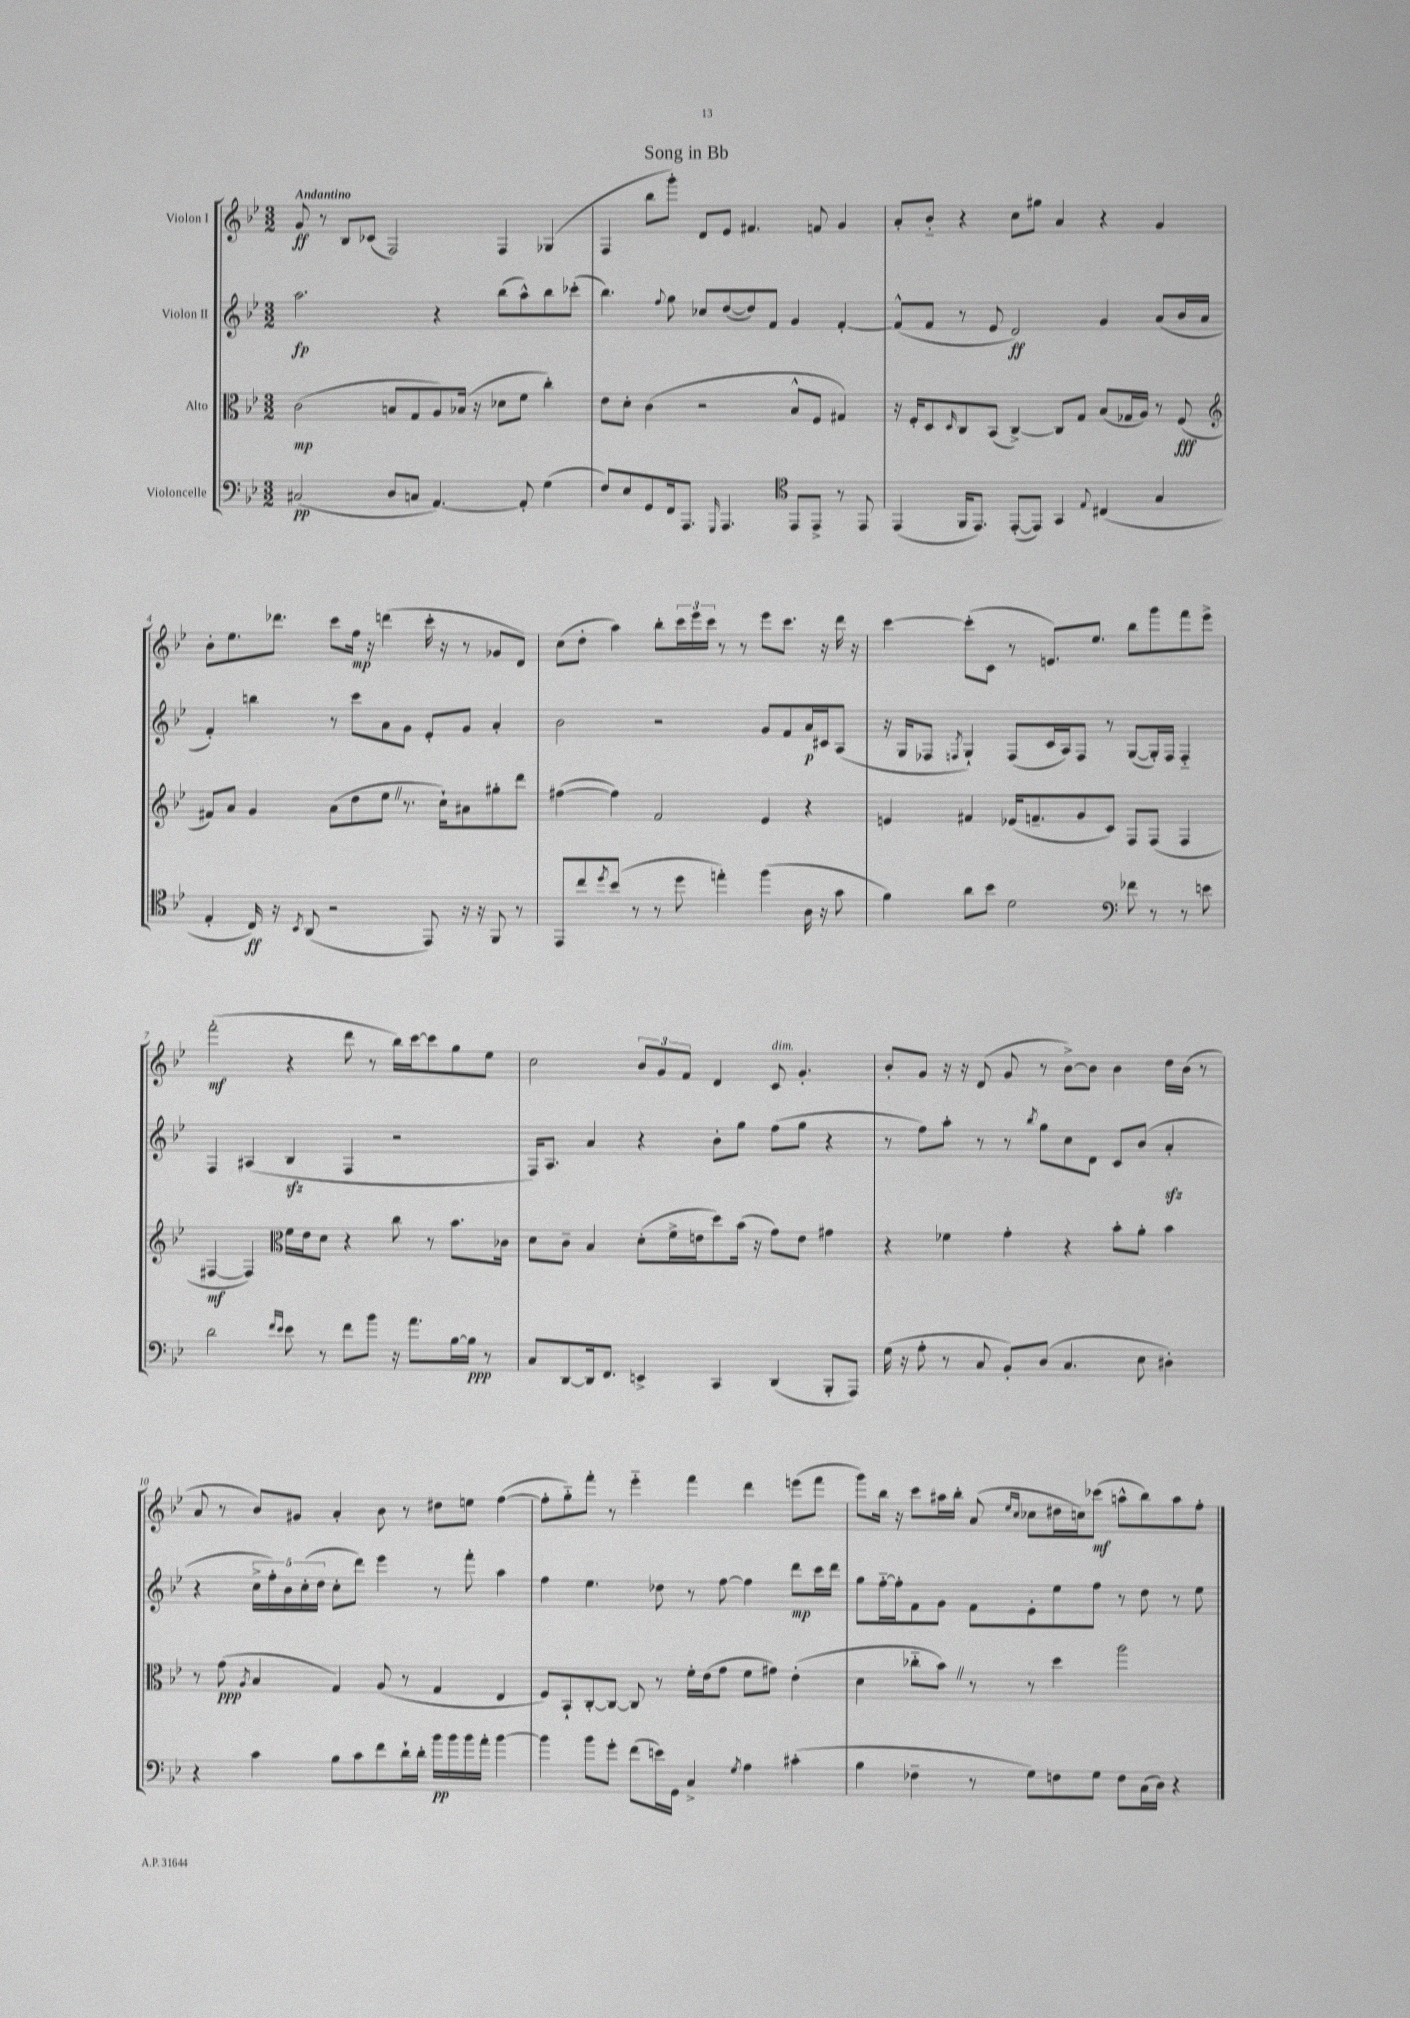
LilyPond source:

\header { title = "Song in Bb" }
<<
\new StaffGroup <<
\new Staff = "s0" \with { instrumentName = "Violon I" } {
    \clef treble \key bes \major \numericTimeSignature \time 3/2 \tempo "Andantino"
    g'8\ff r8 bes8 ces'8( f2) f4 ges4( |
    f4 bes''8 g'''8-.) d'8 ees'8 fis'4. f'8 g'4 |
    a'8-. bes'8-_ r4 c''8 gis''8 a'4 r4 g'4 |
    bes'8-. ees''8. des'''8. c'''8 f''16\mp r16 d'''4( c'''16-. r16 r8 ges'8 d'8) |
    c''8( d''8-. a''4) bes''8-. \tuplet 3/2 { c'''16 ees'''16 c'''16 } r8 r8 ees'''8 c'''8. r16 d'''16 r16 |
    c'''4~ c'''8-.( c'8 r8 e'8.) ees''8. bes''8 g'''8 f'''8 ees'''8-> |
    f'''2-.\mf( r4 d'''8 r8 bes''16) c'''16~ c'''8 g''8 ees''8 |
    c''2 \tuplet 3/2 { bes'8 g'8 f'8 } d'4 c'8^\markup { \italic "dim." } g'4.-. |
    bes'8-. g'8 r16 r16 d'8( g'8 r8 bes'8~->) bes'8 bes'4 d''16 bes'16( r8 |
    a'8 r8 bes'8) gis'8 a'4-. bes'8 r8 dis''8 e''8 f''4~( |
    f''8-. g''8-_) f'''8-. r8 ees'''4-_ f'''4 d'''4 e'''8( f'''8 |
    g'''8) bes''16 r16 c'''8 ais''16 bes''16-. a'8( \grace { ees''16 c''16 } ces''8 dis''16 c''16) ces'''8\mf( a''8-^ bes''8) a''8 f''8-. \bar "|." |
}
\new Staff = "s1" \with { instrumentName = "Violon II" } {
    \clef treble \key bes \major \numericTimeSignature \time 3/2
    a''2.\fp r4 bes''8( a''8-^) bes''8 ces'''8-.( |
    bes''4.) \appoggiatura { f''8 } g''8 ces''8 d''8~( d''8) f'8 g'4 f'4~-. |
    f'8-^( f'8 r8 ees'8 d'2\ff) g'4 a'8( bes'16 a'16 |
    f'4-.) b''4 r8 c'''8 a'8 g'8 ees'8-. g'8 a'4-. |
    bes'2 r2 g'8 f'8 a'16\p cis'16 a8( |
    r16 g16 fes8 \acciaccatura { f8 } g4-!) f8( c'16 a16) f8 r8 g8~( g16-.) f16 f4-_ |
    f4 ais4( bes4\sfz f4 r2 |
    f16) a8. a'4 r4 bes'8-. g''8 f''8( g''8 r4 |
    r8 f''8) a''8-. r8 r8 \acciaccatura { bes''8 } g''8 c''8 d'8 c'8 bes'8( a'4-.\sfz |
    r4 \tuplet 5/4 { c''16-> f''16-.) bes'16 c''16-.( d''16 } c''8-. d'''8) ees'''4 r8 f'''8-. a''4 |
    f''4 ees''4. des''8 r8 f''8~ f''4 d'''8\mp c'''16 d'''16 |
    g''8 f''16~-_ f''16-. f'8 g'8 f'8 ees'8-. ees''8 f''8 r8 d''8 r8 ees''8 \bar "|." |
}
\new Staff = "s2" \with { instrumentName = "Alto" } {
    \clef alto \key bes \major \numericTimeSignature \time 3/2
    c'2\mp( b8 g8 a8) bes16( r16 des'8 f'8 c''4-.) |
    ees'8 d'8-. c'4( r2 bes8-^ f8 gis4) |
    r16 f16-. d8 \grace { d16 } c8 bes,8( c4~->) c8 g8 bes8( ges16 a16) r8 f8\fff( |
    \clef treble fis'8) a'8 g'4 a'8( d''8 ees''8 \once \override BreathingSign.text = \markup { \musicglyph "scripts.caesura.straight" } \breathe r8. c''16-!) ais'8 gis''8-. d'''8 |
    fis''4~( fis''4) f'2 ees'4 r4 |
    e'4 fis'4 ees'16( f'8.-- g'8 c'8) f8 f8( f4 |
    fis4~\mf fis4) \clef alto f'16 ees'16 d'8 r4 c''8 r8 bes'8. ces'16 |
    d'8 c'8-- bes4 d'8-.( f'16-> e'16 d''8) bes'16( r16 g'8) e'8 gis'4 |
    r4 fes'4 g'4-. r4 bes'8-. a'8-. bes'4 |
    r8 g'8\ppp( \acciaccatura { a8 } bes4 g4) a8( r8 g4 ees4 |
    f8) bes,8-! c8~-. c8~ c8 r8 f'16-. ees'16( g'8 f'8 gis'8) ees'4-.( |
    d'4 ces''8-_ bes'8) \once \override BreathingSign.text = \markup { \musicglyph "scripts.caesura.straight" } \breathe r8 r8 d''4 a''2 \bar "|." |
}
\new Staff = "s3" \with { instrumentName = "Violoncelle" } {
    \clef bass \key bes \major \numericTimeSignature \time 3/2
    cis2\pp( d8 c8 a,4.~) a,8-. g4( |
    f8) ees8 g,8 f,16 a,,8. \grace { g,,16 } a,,4. \clef tenor ees,8 ees,8-> r8 ees,8 |
    ees,4( f,16 ees,8.) ees,8~-.( ees,8) g,4 \appoggiatura { ees8 } cis4( g4 |
    ees4-. c16\ff) r16 \acciaccatura { bes,8 } a,8( r2 ees,8) r16 r16 f,8 r8 |
    ees,8 c''8 \acciaccatura { d''8 } bes'8( r8 r8 d''8 e''4-.) f''4( a16 r16 g'8 |
    f'4) a'8 bes'8 d'2 \clef bass fes'8 r8 r8 e'8 |
    d'2 \grace { f'16 ees'16 } ees'8 r8 f'8 bes'8 r16 a'8. bes16~ bes16\ppp r8 |
    c8 d,8~ d,16 f,8. e,4-> c,4 d,4( bes,,8-. a,,8) |
    g16( r16 a8-. r8 c8 bes,8-.) d8( c4. ees8 dis4-.) |
    r4 c'4 bes8 c'8 f'8 d'16-! d'16-. bes'16\pp bes'16 bes'16 a'16-. bes'4~ |
    bes'4 bes'8 g'8-. f'8( e'16) g,16 c4-> \acciaccatura { g8 } a4 cis'4-.( |
    bes4 fes4-- r8 g8) f8 g8 f8 c16( d16) r4 \bar "|." |
}
>>
>>
